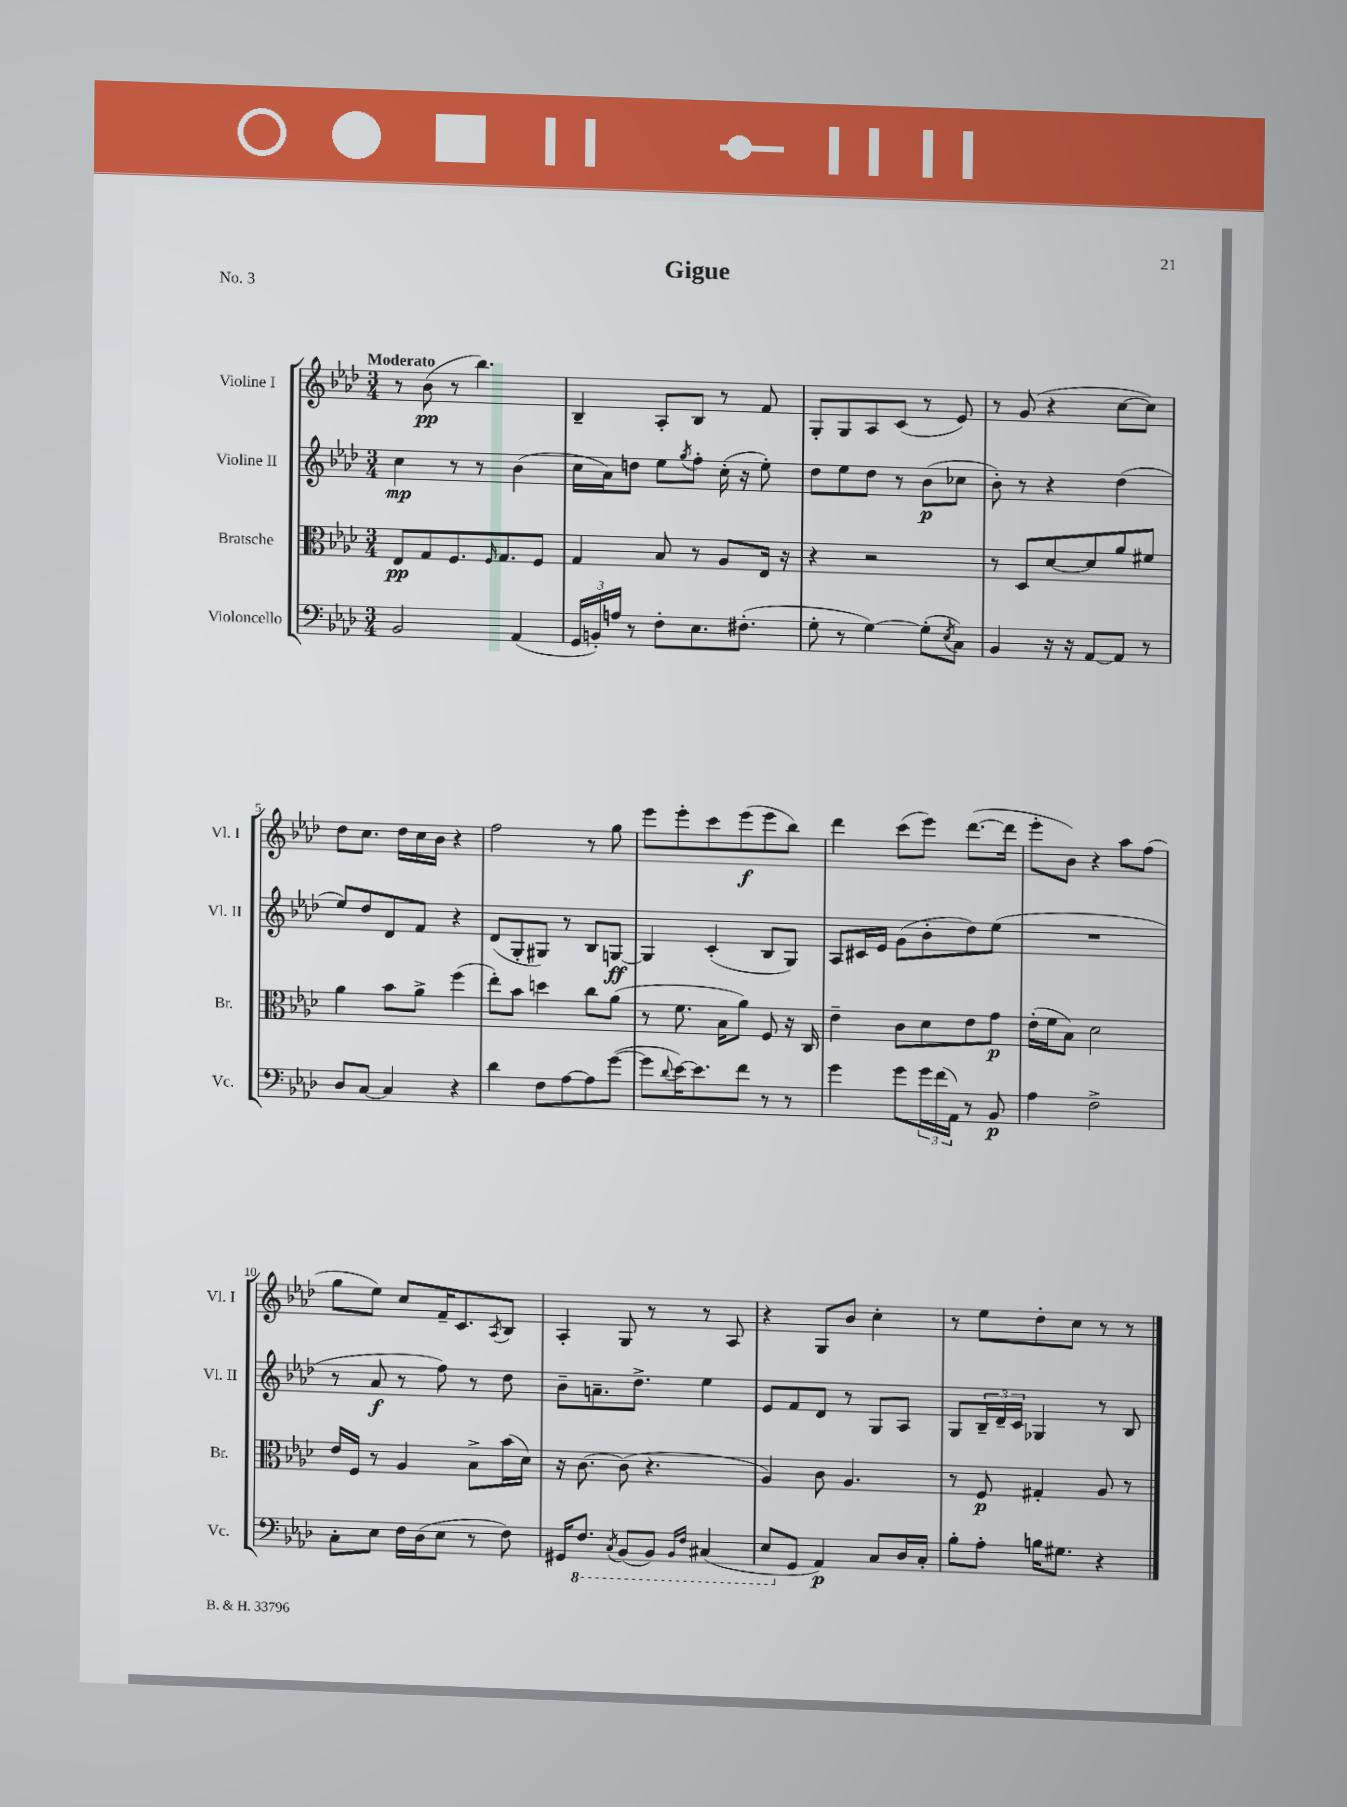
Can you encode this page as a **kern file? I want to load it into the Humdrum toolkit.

**kern	**kern	**kern	**kern
*staff4	*staff3	*staff2	*staff1
*clefF4	*clefC3	*clefG2	*clefG2
*k[b-e-a-d-]	*k[b-e-a-d-]	*k[b-e-a-d-]	*k[b-e-a-d-]
*M3/4	*M3/4	*M3/4	*M3/4
2BB-	8E-	4cc	8r
.	8G	.	(8b-
.	8.F	8r	8r
.	.	8r	4.bb-)
.	16qqF	.	.
.	8.G	.	.
(4AA-	.	(4b-	.
.	8F	.	.
=	=	=	=
24GG	4G	16cc	4B-~
24BB')	.	.	.
.	.	16a-)	.
24A	.	.	.
8r	.	8dd	.
8F'	8B-	8ee-	8A-'
.	.	8qgg	.
8.E-	8r	8ff'	8B-
.	8A-	(16cc'	8r
(8.F#'	.	16r	.
.	16E-	8ee-')	8f
.	16r	.	.
=	=	=	=
8G'	4r	8dd-	8G'
8r	.	8ee-	8G
[4G)	2r	8dd-	8A-
.	.	8r	(8c
(8G']	.	(8b-	8r
8qE-	.	.	.
8C)	.	8cc-	8e-)
=	=	=	=
4BB-	8r	8b-')	8r
.	8D-	8r	(8g
16r	[8d-	4r	4r
16r	.	.	.
[8AA-	8d-]	.	.
8AA-]	8a-	(4dd-	[8cc
8r	8f#	.	8cc])
=	=	=	=
8D-	4a-	8ee-)	8dd-
[8C	.	8dd-	8.cc
4C]	8b-	8d-	.
.	.	.	16dd-
.	8a-^	8f	16cc
.	.	.	16b-
4r	(4ff	4r	4r
=	=	=	=
4d-	8ee-')	(8d-	2ff
.	8b-	8G'	.
8F	4dd	8G#)	.
[8A-	.	8r	.
8A-]	8cc	8B-	8r
([8g	(8a-	[8G	8gg
=	=	=	=
8g]	8r	4G]	8eee-
8qqd-	.	.	.
[16e-)	8.f	.	8eee-'
8.e-]	.	.	.
.	.	(4c'	8ccc
.	16B-	.	.
8f	8a-)	.	(8eee-
8r	8F	8B-	8eee-
8r	16r	8G)	8bb-)
.	16C	.	.
=	=	=	=
4g	4e-~	8A-	4ddd-
.	.	16c#	.
.	.	16e-	.
8g	8c	(8g	(8ccc
24g	8d-	8b-'	8eee-)
(24f	.	.	.
24AA-)	.	.	.
8r	8e-	8dd-)	([8.ddd-
8BB-	8g	(8ee-	.
.	.	.	16ddd-]
=	=	=	=
4A-	(16e-'	2.r	8eee-'
.	16f	.	.
.	8B-)	.	8b-)
2F^	2d-	.	4r
.	.	.	8aa-
.	.	.	(8ff
=	=	=	=
8C'	16e-	8r	8gg
.	16F	.	.
8E-	8r	8a-	8ee-)
16F	4A-	8r	8cc
(16D-	.	.	.
8E-	.	8ff)	16f~
.	.	.	8.c
8r	8B-^	8r	.
.	.	.	8qA-
8F)	(16b-	8dd-	8B-
.	16d-)	.	.
=	=	=	=
16GG#	16r	8b-~	4A-'
8.FF	[8.c	.	.
.	.	8.a~	.
8qCC	.	.	.
(8BBB-	(8c]	.	8G
.	.	8.dd-^	.
8BBB-)	4.r	.	8r
16qqBBB-	.	.	.
16qqFF	.	.	.
(4CC#	.	4ee-	8r
.	.	.	8A-
=	=	=	=
8EE-	4A-)	8e-	4r
8GG	.	8f	.
4AA-)	8c	8d-	8G
.	4.A-	8r	8b-
8C	.	8G	4cc'
16D-	.	8A-	.
16C'	.	.	.
=	=	=	=
8B-'	8r	8G	8r
8A-'	8F	24B-~	8ee-
.	.	24d-~	.
.	.	24c	.
16B	4G#'	4G-	8dd-'
8.G#	.	.	.
.	.	.	8cc
4r	8A-	8r	8r
.	8r	8B-	8r
==	==	==	==
*-	*-	*-	*-
